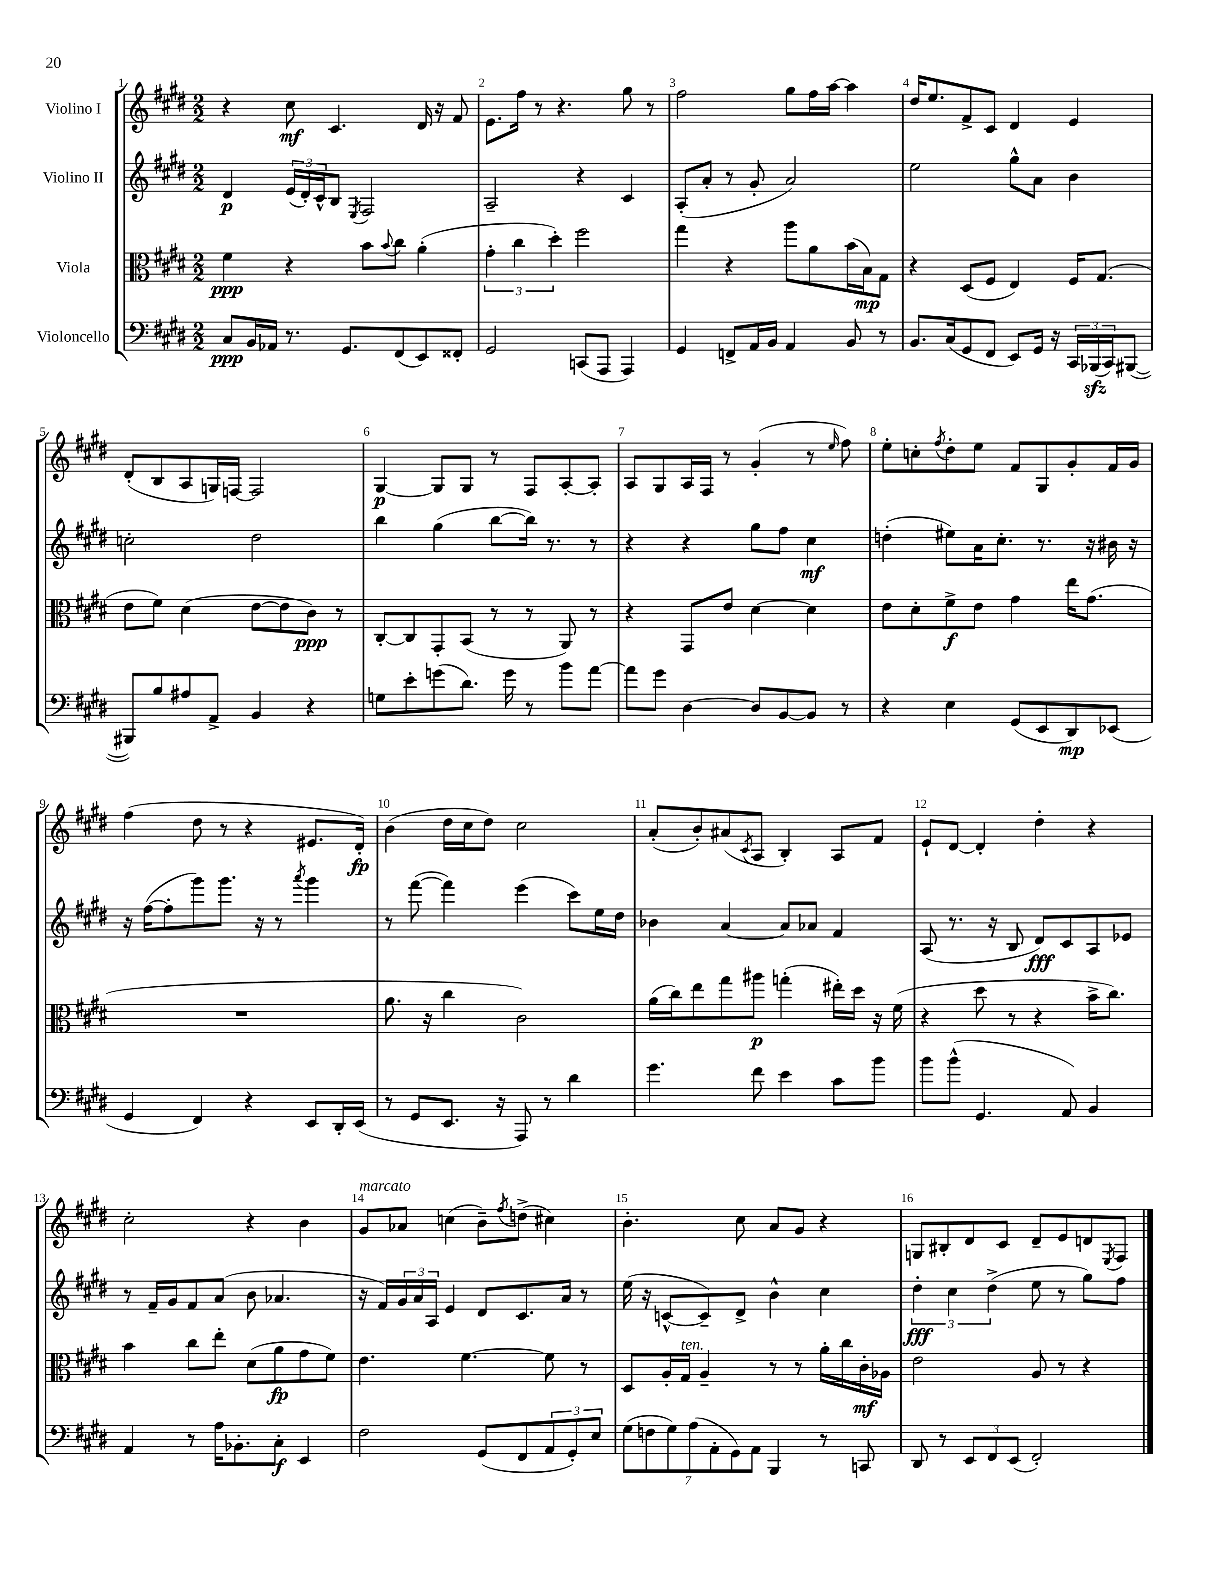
<<
\new StaffGroup <<
\new Staff = "s0" \with { instrumentName = "Violino I" } {
    \clef treble \key e \major \numericTimeSignature \time 2/2
    r4 cis''8\mf cis'4. dis'16 r16 fis'8 |
    e'8. fis''16 r8 r4. gis''8 r8 |
    fis''2 gis''8 fis''16 a''16~ a''4 |
    dis''16 e''8. fis'8-> cis'8 dis'4 e'4 |
    dis'8-.( b8 a8 g16) f16~ f2 |
    gis4~\p gis8 gis8 r8 fis8 a8~-. a8-. |
    a8 gis8 a16 fis16 r8 gis'4-.( r8 \grace { e''16 } fis''8) |
    e''8-. c''8-. \acciaccatura { fis''8 } dis''8-. e''8 fis'8 gis8 gis'8-. fis'16 gis'16 |
    fis''4( dis''8 r8 r4 eis'8. dis'16-.\fp) |
    b'4( dis''16 cis''16 dis''8) cis''2 |
    a'8-.( b'8-.) ais'8( \acciaccatura { cis'8 } a8 b4-.) a8 fis'8 |
    e'8-! dis'8~ dis'4-. dis''4-. r4 |
    cis''2-. r4 b'4 |
    gis'8^\markup { \italic "marcato" } aes'8 c''4( b'8--) \acciaccatura { fis''8 } d''8->( cis''4) |
    b'4.-. cis''8 a'8 gis'8 r4 |
    g8 bis8-. dis'8 cis'8 dis'8-- e'8 d'8 \acciaccatura { e8 } fis8 \bar "|." |
}
\new Staff = "s1" \with { instrumentName = "Violino II" } {
    \clef treble \key e \major \numericTimeSignature \time 2/2
    dis'4\p \tuplet 3/2 { e'16( dis'16-.) cis'16-^ } b8 \acciaccatura { e8 } fis2 |
    a2-- r4 cis'4 |
    a8-.( a'8-. r8 gis'8-. a'2) |
    e''2 gis''8-^ a'8 b'4 |
    c''2-. dis''2 |
    b''4 gis''4( b''8~ b''16) r8. r8 |
    r4 r4 gis''8 fis''8 cis''4\mf |
    d''4-.( eis''8) a'16 cis''8.-. r8. r16 bis'16 r16 |
    r16 fis''16~( fis''8-. gis'''8) gis'''8. r16 r8 \acciaccatura { a'''8 } gis'''4 |
    r8 fis'''8~( fis'''4) e'''4( cis'''8) e''16 dis''16 |
    bes'4 a'4~ a'8 aes'8 fis'4 |
    a8( r8. r16 b8 dis'8\fff) cis'8 a8 ees'8 |
    r8 fis'16-- gis'16 fis'8 a'8( b'8 aes'4. |
    r16 fis'16) \tuplet 3/2 { gis'16 a'16 a16 } e'4 dis'8 cis'8. a'16 r8 |
    e''16( r16 c'8~-^ c'8--) dis'8-> b'4-^ cis''4 |
    \tuplet 3/2 { dis''4-.\fff cis''4 dis''4->( } e''8 r8 gis''8) fis''8 \bar "|." |
}
\new Staff = "s2" \with { instrumentName = "Viola" } {
    \clef alto \key e \major \numericTimeSignature \time 2/2
    fis'4\ppp r4 b'8 \appoggiatura { b'8 } cis''8 a'4-.( |
    \tuplet 3/2 { gis'4-. cis''4 dis''4-.) } fis''2 |
    gis''4 r4 a''8 a'8 b'16( b16\mp) gis8 |
    r4 dis8( fis8 e4) fis16 gis8.( |
    e'8 fis'8) dis'4( e'8~ e'8 cis'8\ppp) r8 |
    cis8~-. cis8 gis,8-. b,8( r8 r8 a,8) r8 |
    r4 gis,8 e'8 dis'4~ dis'4 |
    e'8 dis'8-. fis'8->\f e'8 gis'4 e''16 gis'8.( |
    R1 |
    a'8. r16 cis''4 cis'2) |
    a'16( cis''16) e''8 gis''8 ais''8\p g''4-.( eis''16-.) dis''16 r16 fis'16( |
    r4 dis''8 r8 r4 b'16-> cis''8.) |
    b'4 cis''8 e''8-. dis'8( a'8\fp gis'8 fis'8) |
    e'4. fis'4.~ fis'8 r8 |
    dis8 a16-. gis16^\markup { \italic "ten." } a4-- r8 r8 a'16-. cis''16 cis'16-.\mf aes16 |
    e'2 a8 r8 r4 \bar "|." |
}
\new Staff = "s3" \with { instrumentName = "Violoncello" } {
    \clef bass \key e \major \numericTimeSignature \time 2/2
    cis8\ppp b,16 aes,16 r8. gis,8. fis,8( e,8) fisis,8-. |
    gis,2 c,8( a,,8 a,,4) |
    gis,4 f,8-> a,16 b,16 a,4 b,8 r8 |
    b,8. cis16( gis,8 fis,8 e,8) gis,16 r16 \tuplet 3/2 { cis,16 bes,,16\sfz( cis,16) } bis,,8~( |
    bis,,8) b8 ais8 a,8-> b,4 r4 |
    g8 e'8-. g'8( dis'8.) g'16 r8 b'8 a'8~ |
    a'8 gis'8 dis4~ dis8 b,8~ b,8 r8 |
    r4 e4 gis,8( e,8 dis,8\mp) ees,8( |
    gis,4 fis,4) r4 e,8 dis,16-. e,16( |
    r8 gis,8 e,8. r16 a,,8) r8 dis'4 |
    gis'4. fis'8 e'4 cis'8 b'8 |
    b'8 b'8-^( gis,4. a,8) b,4 |
    a,4 r8 a16 bes,8.-. cis8-.\f e,4 |
    fis2 gis,8( fis,8 \tuplet 3/2 { a,8 gis,8-.) e8 } |
    \tuplet 7/4 { gis8( f8 gis8) a8( a,8-. gis,8) a,8 } b,,4 r8 c,8 |
    dis,8 r8 \tuplet 3/2 { e,8 fis,8 e,8( } fis,2-.) \bar "|." |
}
>>
>>
\layout { \context { \Score \override BarNumber.break-visibility = ##(#f #t #t) barNumberVisibility = #all-bar-numbers-visible } }
